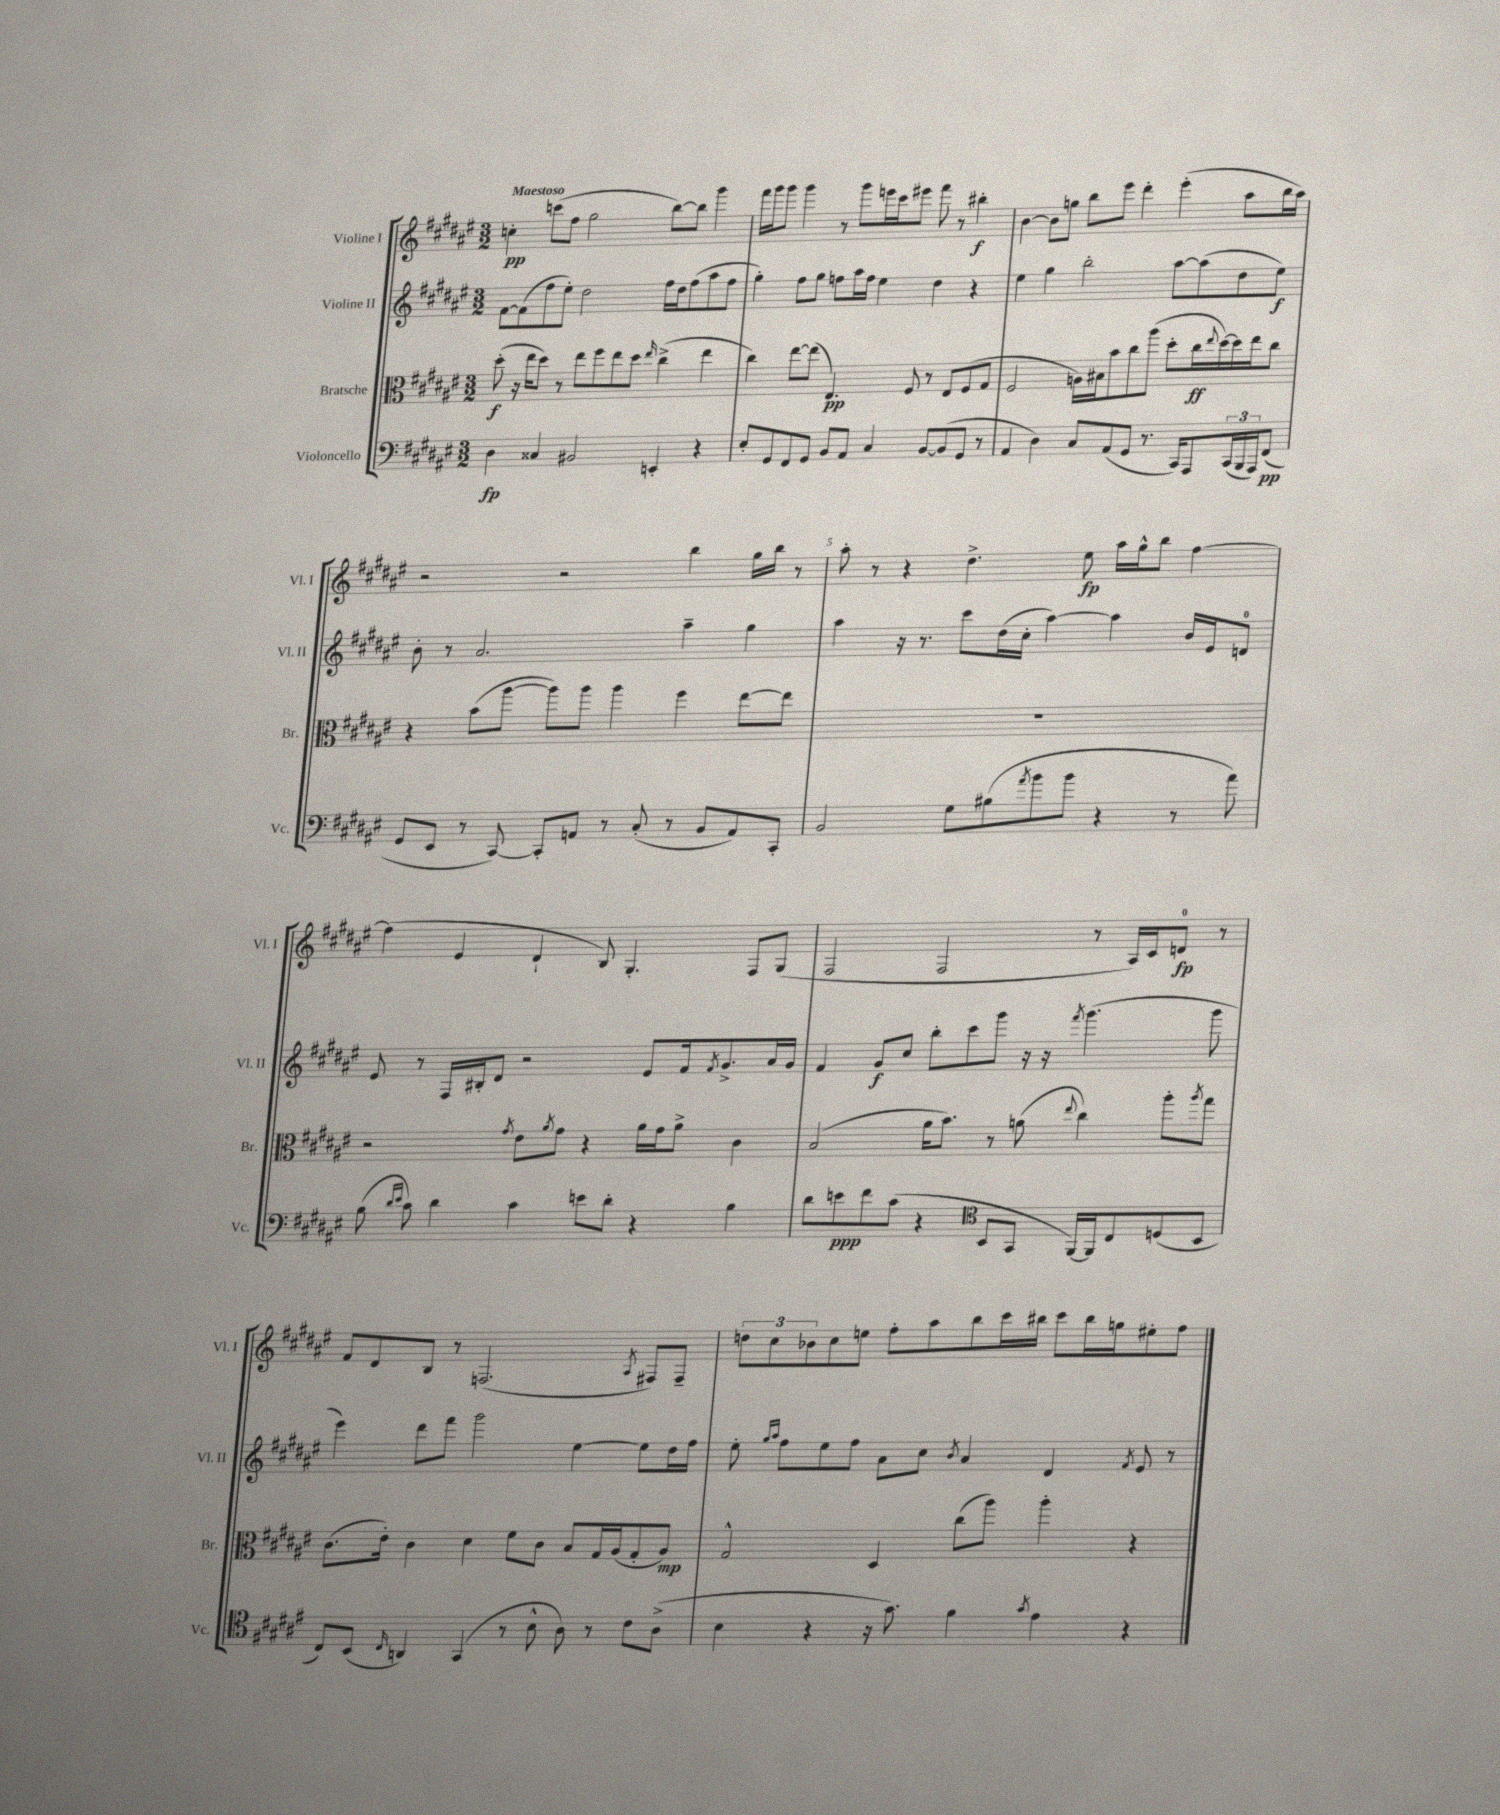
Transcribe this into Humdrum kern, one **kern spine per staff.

**kern	**kern	**kern	**kern
*staff4	*staff3	*staff2	*staff1
*clefF4	*clefC3	*clefG2	*clefG2
*k[f#c#g#d#a#e#]	*k[f#c#g#d#a#e#]	*k[f#c#g#d#a#e#]	*k[f#c#g#d#a#e#]
*M3/2	*M3/2	*M3/2	*M3/2
4D#\	(8dd#'\	[8f#\L	4cc'\
.	16r	(8f#\]	.
.	16ee#\LK	.	.
4C##/	8dd#\J)	8ff#\	(8ccc\L
.	8r	8ee#'\J)	8ff#\J
2BB#/	8ee#\L	2dd#\	2gg#\
.	8ff#\	.	.
.	8ee#\	.	.
.	8dd#\J	.	.
.	16qqee#/	.	.
4EE'/	(4cc#^\	16ff#\LL	[8bb\L)
.	.	16dd#\J	.
.	.	(8ff#\	8bb\]J
4r	4ee#\	8aa#\	4ggg#\
.	.	8ff#\J	.
=	=	=	=
8E#'/L	4cc#\)	4gg#'\)	16fff#\LL
.	.	.	16ggg#\J
8GG#/	.	.	8ggg#\J
8FF#/	[8ee#\L	8ff#\L	4ggg#\
8GG#/J	(8ee#\]J	8gg#\J	.
8BB/L	4.E#/)	8ff\L	8r
8AA#/J	.	16aa#\L	8ggg#\L
.	.	16ff\JJ	.
4C#/	.	4ee#\	16eee\L
.	.	.	16ccc#\J
.	8F#/	.	8eee#\J
[8BB/L	8r	4dd#\	8fff#\
(8BB/]	8E#/L	.	8r
8GG#/J	(8F#/	4r	4bb#'\
8r	8G#/J	.	.
=	=	=	=
4AA#/	2F#/	4ee#\	[4b\
4D#\)	.	4gg#\	8b\]L
.	.	.	8gg\J
8C#/L	16A\LL)	2bb'\	8bb\L
.	16B#\J	.	.
(8AA#/	8b\	.	8eee#\J
8GG#/J	8cc#\	.	4ddd#'\
8.r	(8aa#\J	.	.
.	8dd#'\L	[8aa#\L	(4eee#'\
16CC#/LK)	.	.	.
8AAA#/	16cc#\L	(8aa#\]	.
.	8qqee#/	.	.
.	[16dd#\)	.	.
(24CC#/L	16dd#\]	8dd#\	8aa#\L
24BBB/	.	.	.
.	16ee#\J	.	.
24AAA#/J)	.	.	.
(8FF#/J	8cc#\J	8ee#\J)	16bb\L
.	.	.	16aa#\JJ)
=	=	=	=
8GG#/L	4r	8b'\	2r
8EE#/J	.	8r	.
8r	(8b\L	2.a#/	.
[8CC#/)	[8aa#\J	.	.
8CC#'/]L	8aa#\]L)	.	2r
8AA/J	8aa#\J	.	.
8r	4aa#\	.	.
(8C#'/	.	.	.
8r	4ff#\	4aa#~\	4bb\
8BB/L	.	.	.
8AA/)	[8ee#\L	4gg#\	16gg#\LL
.	.	.	16bb\JJ
8CC#'/J	8ee#\]J	.	8r
=	=	=	=
2BB/	1.r	4aa#\	8aa#'\
.	.	.	8r
.	.	16r	4r
.	.	8.r	.
8G#\L	.	8ccc#\L	4.dd#^\
(8B#\	.	(16dd#\L	.
.	.	16cc#'\JJ	.
8qa#/	.	.	.
8b\	.	[4aa#\)	.
8b\J	.	.	8ee#\
4r	.	4aa#\]	16aa#\LL
.	.	.	16gg#^^\J
.	.	.	8bb\J
8r	.	16b/LL	[4ff#\
.	.	16e#/J	.
8a#\)	.	8d/J	.
=	=	=	=
(8B\	2r	8e#/	(4ff#\]
16qqd#/LL	.	.	.
16qqe#/JJ	.	.	.
8c#\)	.	8r	.
4d#\	.	16F#/LL	4e#/
.	.	16B#'/J	.
.	.	8d#/J	.
.	8qg#/	.	.
4c#\	8e#\L	2r	4d#`/
.	8qa#/	.	.
.	8g#\J	.	.
8e\L	4r	.	8B/)
8d#'\J	.	.	4.G#'/
4r	16a#\LL	8e#/L	.
.	16g#\J	.	.
.	8a#^\J	16f#/k	.
.	.	8qf#/	.
.	.	8.g#^/	.
4B\	4c#\	.	8F#/L
.	.	16a#/L	(8G#/J
.	.	16g#/JJ	.
=	=	=	=
8d#\L	(2B/	4f#/	2F#/
8e\	.	.	.
8f#\	.	8g#/L	.
(8c#\J	.	8cc#/J	.
4r	16a#\LK	8bb'\L	2F#/
.	8.b\J)	.	.
.	.	8ccc#\	.
*clefC4	*	*	*
8BB/L	8r	8ggg#\J	.
8GG#/J	(8a\	16r	.
.	.	16r	.
.	8qqee#/	8qfff#/	.
[16FF#/LL)	4cc#\)	(4.ggg#\	8r
16FF#/]J	.	.	.
8C#/	.	.	16A#/LL)
.	.	.	16c#/J
(8D/	8aa#'\L	.	8d/J
.	8qaa#/	.	.
8BB/J	8gg#\J	8ggg#\	8r
=	=	=	=
8C#/L)	(8.c#\L	4eee#\)	8f#/L
(8BB/J	.	.	8d#/
.	16e#'\Jk)	.	.
16qqC#/	.	.	.
4AA/)	4c#\	8ddd#\L	8B/J
.	.	8fff#\J	8r
(4GG#/	4d#\	2ggg#\	(2.F/
8r	8f#\L	.	.
8B^^\	8c#\J	.	.
8A#\)	8B/L	[4ee#\	.
8r	16G#/L	.	.
.	(16A#/J	.	.
.	.	.	8qA#/
8c#\L	8G#'/	8ee#\]L	8F#/L)
(8A#^\J	8A#/J)	16dd#\L	8F#~/J
.	.	16ff#\JJ	.
=	=	=	=
4B\	2G#^^/	8ee#'\	12dd\L
.	.	.	12cc#\
.	.	16qqgg#/LL	.
.	.	16qqaa#/JJ	.
.	.	8ff#\L	.
.	.	.	12b-\
4r	.	8ee#\	8cc#\
.	.	8ff#\J	8ee\J
16r	4D#/	8a#\L	8ff#'\L
8.g#\)	.	.	.
.	.	8cc#\J	8aa#\
.	.	8qb/	.
4f#\	(8cc#\L	4a#/	8bb\
.	8aa#\J)	.	16ccc#\L
.	.	.	16bb#\JJ
8qg#/	.	.	.
4e#\	4aa#'\	4d#/	8ccc#\L
.	.	.	16bb#\L
.	.	.	16gg\J
.	.	8qf#/	.
4r	4r	8e#/	8ee#'\
.	.	8r	8ff#\J
==	==	==	==
*-	*-	*-	*-
